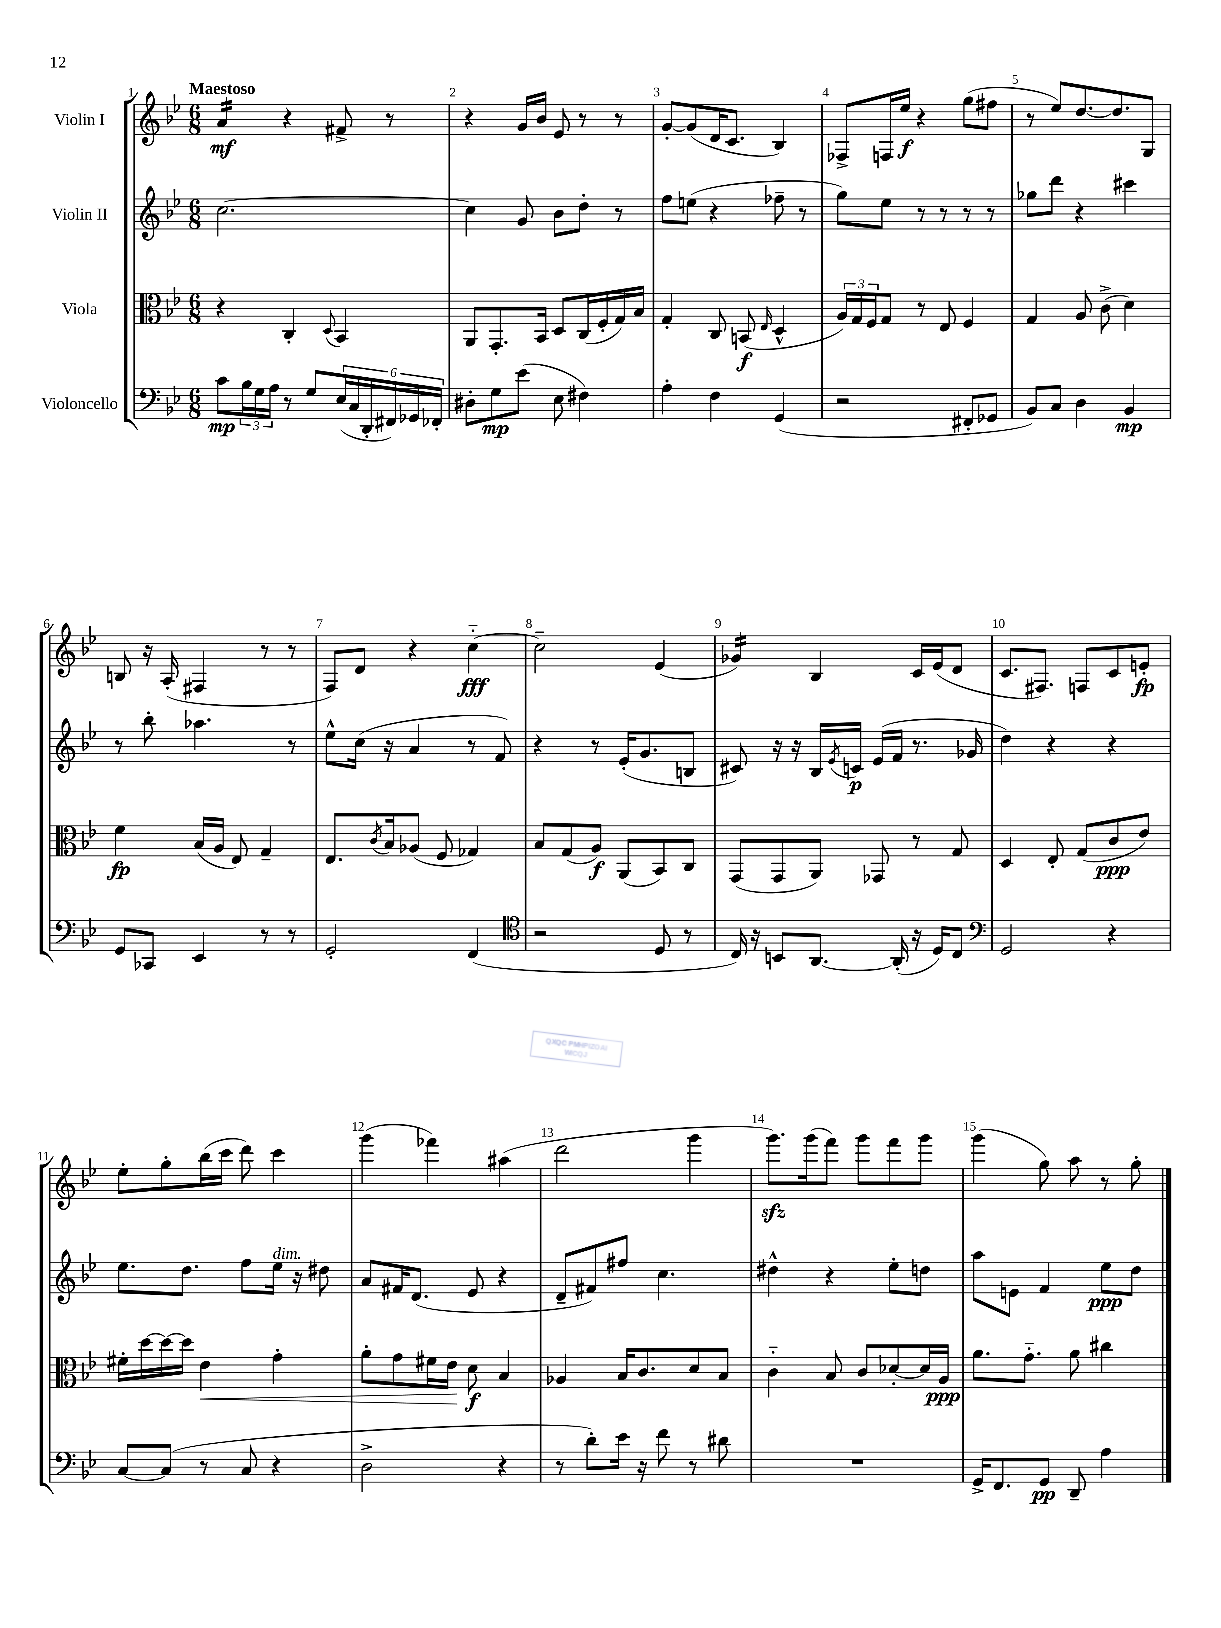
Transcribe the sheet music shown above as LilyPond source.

<<
\new StaffGroup <<
\new Staff = "s0" \with { instrumentName = "Violin I" } {
    \clef treble \key bes \major \numericTimeSignature \time 6/8 \tempo "Maestoso"
    a'4:16\mf r4 fis'8-> r8 |
    r4 g'16 bes'16 ees'8 r8 r8 |
    g'8~-. g'8( d'16 c'8. bes4) |
    fes8-> f16 ees''16\f r4 g''8( fis''8 |
    r8 ees''8) d''8.~ d''8. g8 |
    b8 r16 a16-.( fis4 r8 r8 |
    f8) d'8 r4 c''4~-_\fff |
    c''2-- ees'4( |
    ges'4:16) bes4 c'16 ees'16( d'8 |
    c'8. fis8.) f8 c'8 e'8-.\fp |
    ees''8-. g''8-. bes''16( c'''16 d'''8) c'''4 |
    g'''4( fes'''4) ais''4( |
    d'''2 g'''4 |
    g'''8.\sfz) g'''16( f'''8) g'''8 f'''8 g'''8 |
    g'''4( g''8) a''8 r8 g''8-. \bar "|." |
}
\new Staff = "s1" \with { instrumentName = "Violin II" } {
    \clef treble \key bes \major \numericTimeSignature \time 6/8
    c''2.~ |
    c''4 g'8 bes'8 d''8-. r8 |
    f''8 e''8( r4 fes''8-- r8 |
    g''8) ees''8 r8 r8 r8 r8 |
    ges''8 d'''8 r4 cis'''4 |
    r8 bes''8-. aes''4. r8 |
    ees''8-^ c''16( r16 a'4 r8 f'8) |
    r4 r8 ees'16-.( g'8. b8 |
    cis'8) r16 r16 bes16 \acciaccatura { ees'8 } c'16\p ees'16( f'16 r8. ges'16 |
    d''4) r4 r4 |
    ees''8. d''8. f''8 ees''16^\markup { \italic "dim." } r16 dis''8 |
    a'8 fis'16 d'8.( ees'8 r4 |
    d'8-- fis'8) fis''8 c''4. |
    dis''4-^ r4 ees''8-. d''8 |
    a''8 e'8 f'4 ees''8\ppp d''8 \bar "|." |
}
\new Staff = "s2" \with { instrumentName = "Viola" } {
    \clef alto \key bes \major \numericTimeSignature \time 6/8
    r4 c4-. \appoggiatura { d8 } bes,4 |
    a,8 g,8.-. bes,16 d8 c16( f16-. g16) bes16 |
    g4-. c8 b,8\f( \grace { ees16 } d4-^ |
    \tuplet 3/2 { a16) g16 f16 } g8 r8 ees8 f4 |
    g4 a8 c'8->( d'4) |
    f'4\fp bes16( a16 ees8) g4-- |
    ees8. \acciaccatura { c'8 } bes16 aes8( f8 ges4) |
    bes8 g8( a8\f) a,8( bes,8) c8 |
    g,8( g,8 a,8) ges,8 r8 g8 |
    d4 ees8-. g8( c'8\ppp ees'8) |
    fis'16-. d''16~ d''16~ d''16 ees'4\< g'4-. |
    a'8-. g'8 fis'16 ees'16\! d'8\f bes4 |
    aes4 bes16 c'8. d'8 bes8 |
    c'4-_ bes8 c'8 des'8~-. des'16 a16\ppp |
    a'8. g'8.-_ a'8 cis''4 \bar "|." |
}
\new Staff = "s3" \with { instrumentName = "Violoncello" } {
    \clef bass \key bes \major \numericTimeSignature \time 6/8
    c'8\mp \tuplet 3/2 { bes16 g16 a16 } r8 g8 \tuplet 6/4 { ees16( c16 d,16-. fis,16) ges,16 fes,16-. } |
    dis8-. g8\mp ees'8( ees8 fis4) |
    a4-. f4 g,4( |
    r2 fis,8-. ges,8 |
    bes,8) c8 d4 bes,4\mp |
    g,8 ces,8 ees,4 r8 r8 |
    g,2-. f,4( |
    \clef tenor r2 d8 r8 |
    c16) r16 b,8 a,8.~ a,16-.( r16 d16) c8 |
    \clef bass g,2 r4 |
    c8~ c8( r8 c8 r4 |
    d2-> r4 |
    r8 d'8-.) ees'16 r16 f'8 r8 dis'8 |
    R2. |
    g,16-> f,8. g,8\pp d,8-- a4 \bar "|." |
}
>>
>>
\layout { \context { \Score \override BarNumber.break-visibility = ##(#f #t #t) barNumberVisibility = #all-bar-numbers-visible } }
